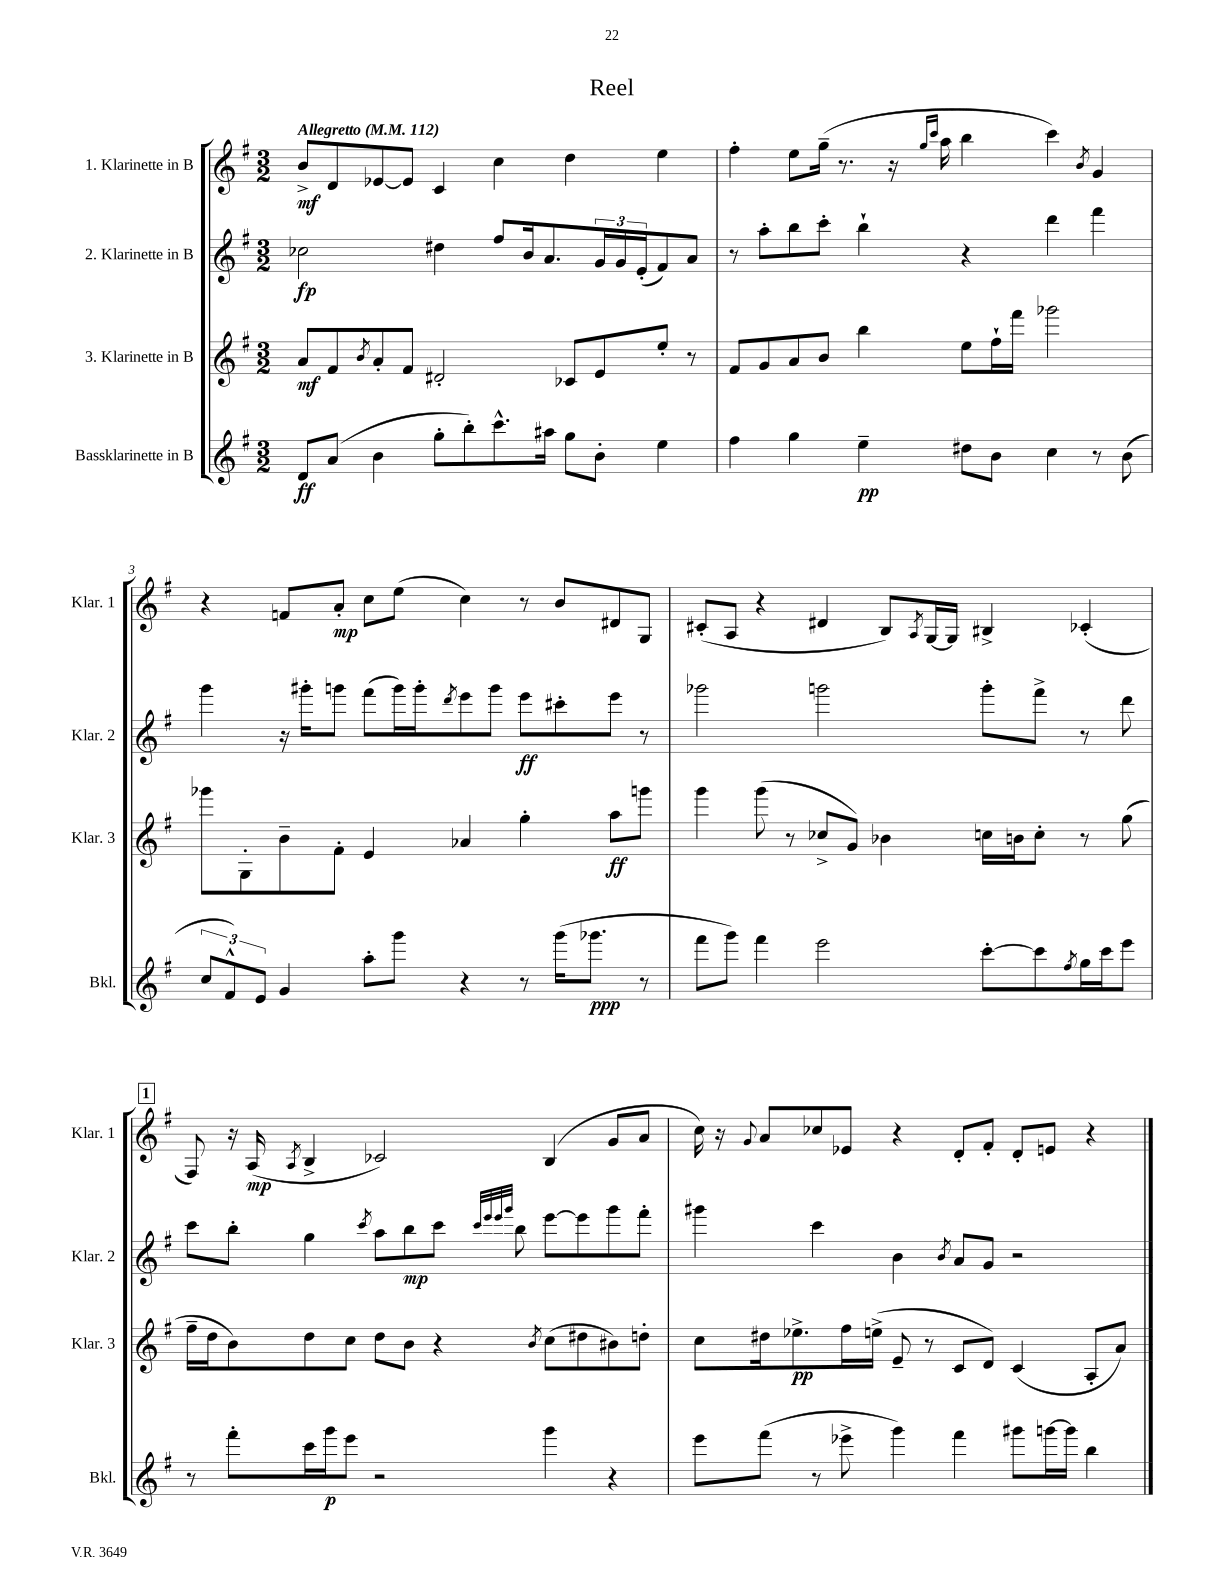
\header { title = "Reel" }
<<
\new StaffGroup <<
\new Staff = "s0" \with { instrumentName = "1. Klarinette in B" shortInstrumentName = "Klar. 1" } {
    \clef treble \key g \major \numericTimeSignature \time 3/2 \tempo "Allegretto" 4 = 112
    b'8->\mf d'8 ees'8~ ees'8 c'4 c''4 d''4 e''4 |
    fis''4-. e''8 g''16--( r8. r16 \grace { g''16 c'''16 } a''16 b''4 c'''4) \acciaccatura { b'8 } g'4 |
    r4 f'8 a'8-.\mp c''8 e''8( c''4) r8 b'8 dis'8 g8 |
    cis'8-.( a8 r4 dis'4 b8) \acciaccatura { a8 } g16~ g16 bis4-> ces'4-.( |
    \mark \markup { \box "1" } fis8) r16 a16\mp( \acciaccatura { a8 } b4-> ces'2) b4( g'8 a'8 |
    c''16) r16 \appoggiatura { g'8 } a'8 ces''8 ees'8 r4 d'8-. fis'8-. d'8-. e'8 r4 \bar "|." |
}
\new Staff = "s1" \with { instrumentName = "2. Klarinette in B" shortInstrumentName = "Klar. 2" } {
    \clef treble \key g \major \numericTimeSignature \time 3/2
    ces''2\fp dis''4 fis''8 b'16 a'8. \tuplet 3/2 { g'16 g'16 e'16-.( } fis'8) a'8 |
    r8 a''8-. b''8 c'''8-. b''4-! r4 d'''4 fis'''4 |
    g'''4 r16 gis'''16-. g'''8 fis'''8( g'''16) g'''16-. \acciaccatura { d'''8 } e'''8 g'''8 e'''8\ff cis'''8-. e'''8 r8 |
    ges'''2 g'''2 g'''8-. fis'''8-> r8 d'''8 |
    \mark \markup { \box "1" } c'''8 b''8-. g''4 \acciaccatura { c'''8 } a''8 b''8\mp c'''8 \grace { c'''32 e'''32 e'''32 g'''32 } b''8 e'''8~ e'''8 g'''8 fis'''8-. |
    gis'''4 c'''4 b'4 \acciaccatura { b'8 } a'8 g'8 r2 \bar "|." |
}
\new Staff = "s2" \with { instrumentName = "3. Klarinette in B" shortInstrumentName = "Klar. 3" } {
    \clef treble \key g \major \numericTimeSignature \time 3/2
    a'8\mf fis'8 \acciaccatura { b'8 } a'8-. fis'8 dis'2-. ces'8 e'8 e''8-. r8 |
    fis'8 g'8 a'8 b'8 b''4 e''8 fis''16-! fis'''16 ges'''2 |
    ges'''8 g8-. b'8-- fis'8-. e'4 aes'4 g''4-. a''8\ff g'''8 |
    g'''4 g'''8( r8 ces''8-> g'8) bes'4 c''16 b'16 c''8-. r8 g''8( |
    \mark \markup { \box "1" } fis''16-- d''16 b'8) d''8 c''8 d''8 b'8 r4 \acciaccatura { b'8 } c''8( dis''8 bis'8) d''8-. |
    c''8 dis''16 ees''8.->\pp fis''16 e''16->( e'8-- r8 c'8 d'8) c'4( a8-. a'8) \bar "|." |
}
\new Staff = "s3" \with { instrumentName = "Bassklarinette in B" shortInstrumentName = "Bkl." } {
    \clef treble \key g \major \numericTimeSignature \time 3/2
    d'8\ff a'8( b'4 g''8-. b''8-.) c'''8.-^ ais''16 g''8 b'8-. e''4 |
    fis''4 g''4 e''4--\pp dis''8 b'8 c''4 r8 b'8( |
    \tuplet 3/2 { c''8 fis'8-^) e'8 } g'4 a''8-. g'''8 r4 r8 g'''16( ges'''8.\ppp r8 |
    fis'''8 g'''8) fis'''4 e'''2 c'''8~-. c'''8 \acciaccatura { fis''8 } g''16 c'''16 e'''8 |
    \mark \markup { \box "1" } r8 fis'''8-. c'''16 g'''16\p e'''8 r2 g'''4 r4 |
    e'''8 fis'''8( r8 ees'''8-> g'''4) fis'''4 gis'''8 g'''16~ g'''16 b''4 \bar "|." |
}
>>
>>
